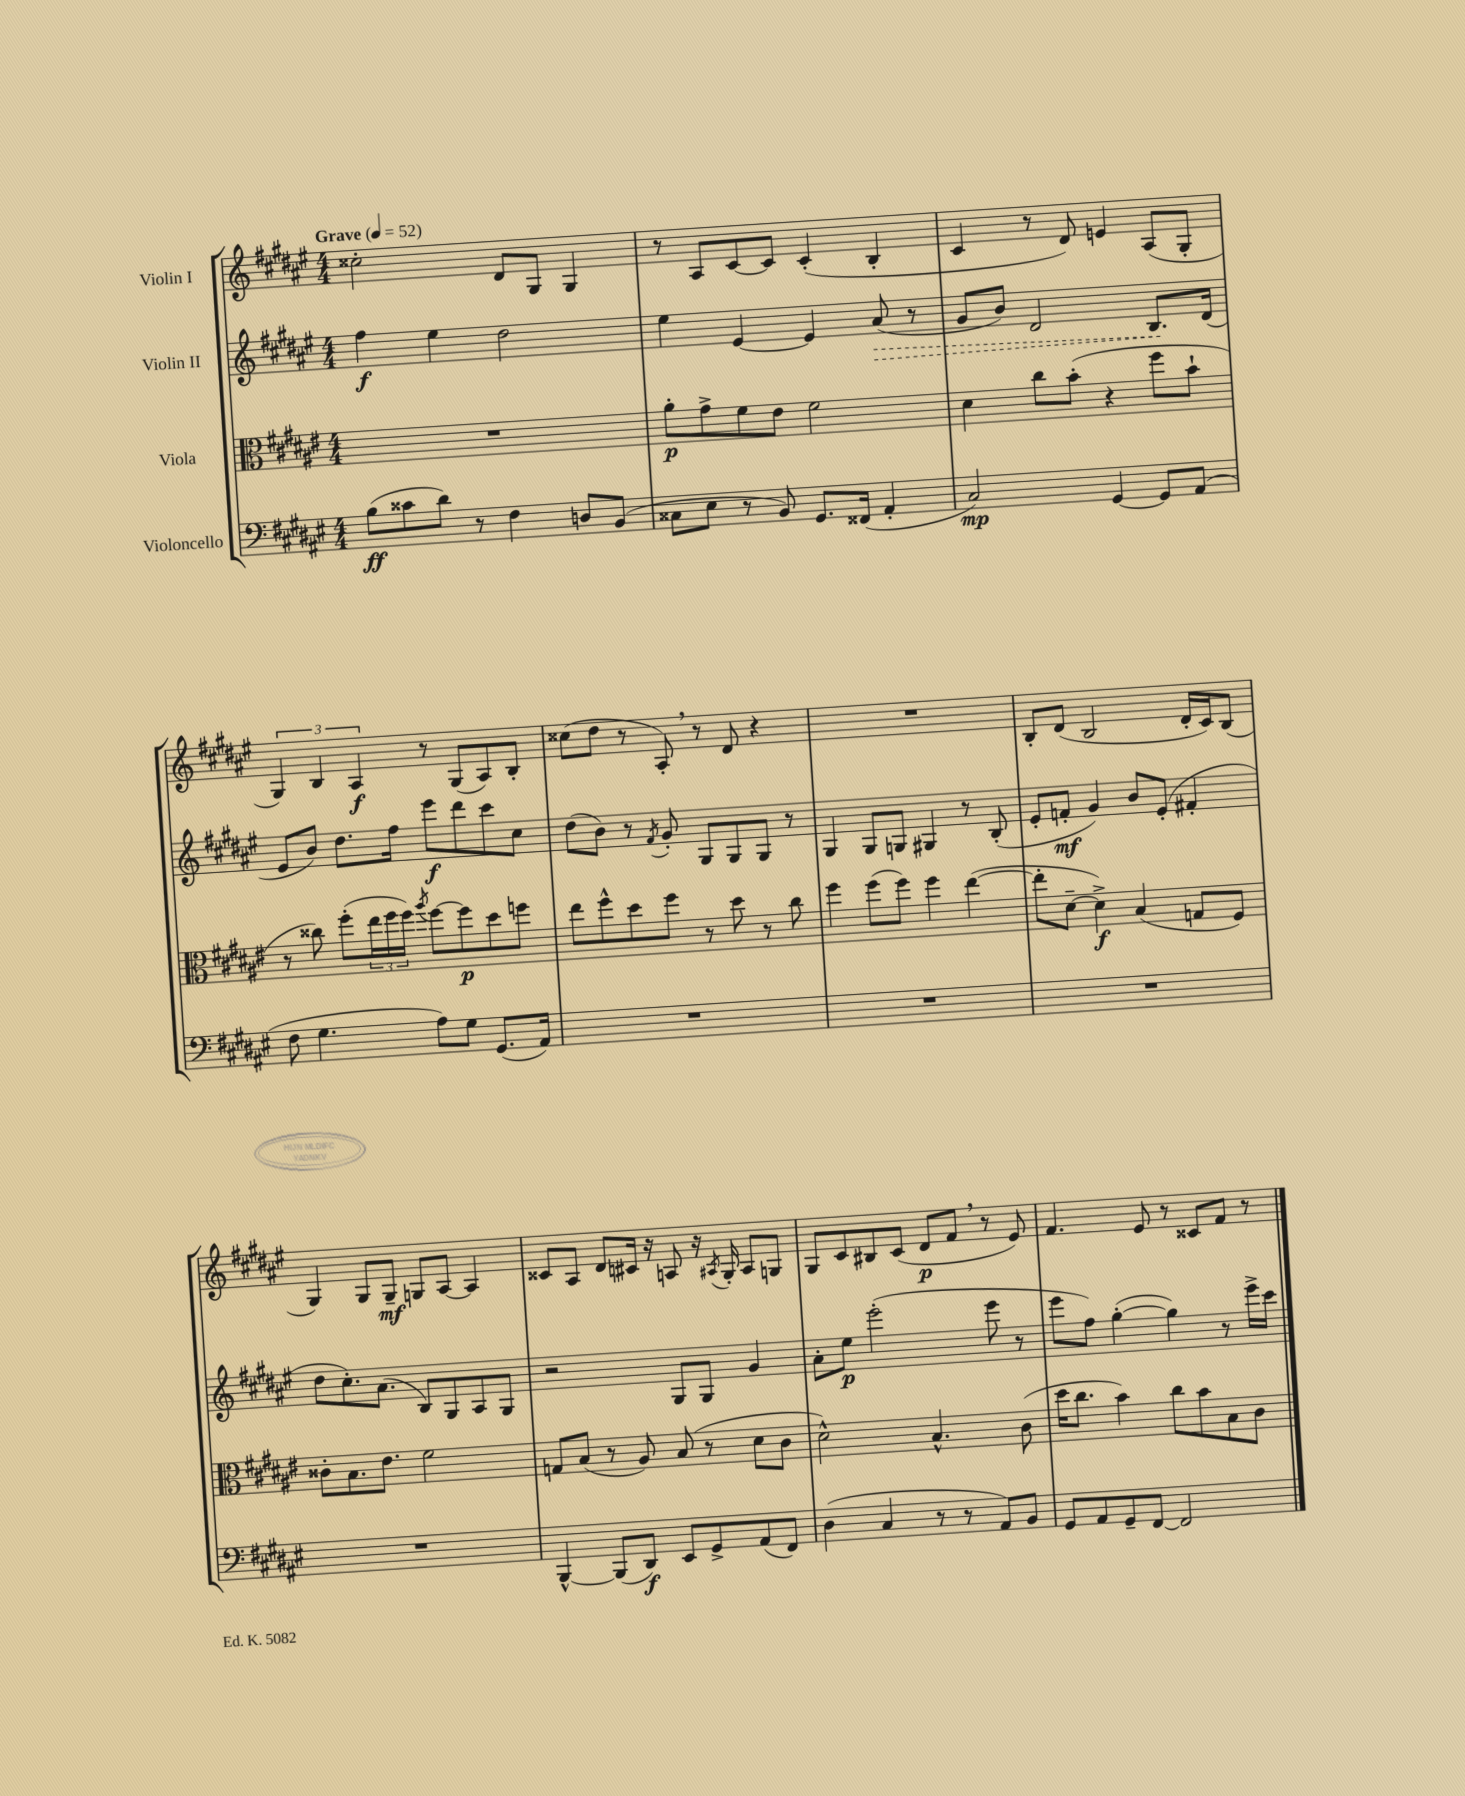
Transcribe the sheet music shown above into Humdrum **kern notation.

**kern	**kern	**kern	**kern
*staff4	*staff3	*staff2	*staff1
*clefF4	*clefC3	*clefG2	*clefG2
*k[f#c#g#d#a#e#]	*k[f#c#g#d#a#e#]	*k[f#c#g#d#a#e#]	*k[f#c#g#d#a#e#]
*M4/4	*M4/4	*M4/4	*M4/4
*MM52	*MM52	*MM52	*MM52
(8B	1r	4ff#	2cc##'
8c##	.	.	.
8d#)	.	4ee#	.
8r	.	.	.
4F#	.	2dd#	8d#
.	.	.	8G#
8D	.	.	4G#
(8BB	.	.	.
=	=	=	=
8C##	8a#'	4ee#	8r
8E#	8g#^	.	8A#
8r	8f#	[4e#	[8c#
8BB)	8e#	.	8c#]
8.GG#	2f#	4e#]	(4c#'
(16FF##	.	.	.
4AA#'	.	(8a#	4B'
.	.	8r	.
=	=	=	=
2C#)	4d#	8g#	4c#
.	.	8b)	.
.	8cc#	2d#	8r
.	(8b'	.	8d#)
[4GG#	4r	.	4e
8GG#]	8ff#	8.B	(8A#
(8AA#	8b`	.	8G#'
.	.	(16d#	.
=	=	=	=
8F#	8r	8e#	6G#)
4.G#	8cc##)	8b)	.
.	.	.	6B
.	(8ff#'	8.dd#	.
.	.	.	6A#
.	24ee#	.	.
.	24ff#	.	.
.	.	16ff#	.
.	24ff#)	.	.
.	8qaa#	.	.
8A#)	[8ff#	8eee#	8r
8G#	8ff#]	8ddd#	(8G#
(8.GG#	8dd#	8ccc#	8A#)
.	8ff	8cc#	8B'
16AA#)	.	.	.
=	=	=	=
1r	8ee#	(8dd#	(8cc##
.	8ff#^^	8b)	8dd#
.	8dd#	8r	8r
.	.	8qf#	.
.	8ff#	8g#'	8A#')
.	8r	8G#	8r
.	8dd#	8G#	8d#
.	8r	8G#	4r
.	8cc#	8r	.
=	=	=	=
1r	4ff#	4G#	1r
.	(8ff#	8G#	.
.	8ff#)	8G	.
.	4ff#	4G#	.
.	([4ee#	8r	.
.	.	(8B'	.
=	=	=	=
1r	8ee#']	8e#'	8B'
.	[8d#~	8f'	(8d#
.	4d#^])	4g#)	2B
.	(4B	8b	.
.	.	(8e#'	.
.	8G	4f#'	16d#'
.	.	.	16c#)
.	8F#)	.	(8B
=	=	=	=
1r	8c##'	8dd#	4G#)
.	8.B	8.cc#')	.
.	.	.	8G#
.	8.e#	(8.a#	.
.	.	.	8G#~
.	2f#	8B)	8G
.	.	8G#	[8A#
.	.	8A#	4A#]
.	.	8G#	.
=	=	=	=
[4BBB^^	8G	2r	8c##
.	(8B	.	8A#
(8BBB]	8r	.	8d#
8DD#)	8A#)	.	16c#
.	.	.	16r
8EE#	(8B	8G#	8A
8GG#^	8r	8G#	16r
.	.	.	8qA#
.	.	.	16G#'
(8AA#	8d#	4g#	8A#
8FF#)	8c#	.	8G
=	=	=	=
(4D#	2d#^^)	8a#'	8G#
.	.	8ee#	8c#
4C#	.	(2eee#'	8B#
.	.	.	(8c#
8r	4.B^^	.	8d#
8r	.	.	8f#
8AA#)	.	8eee#	8r
8BB	(8c#	8r	8e#)
=	=	=	=
8GG#	16dd#	8eee#	4.f#
.	8.cc#	.	.
8AA#	.	8ff#)	.
8GG#~	4b)	([4gg#'	.
[8FF#	.	.	8e#
2FF#]	8cc#	4gg#])	8r
.	8b	.	8c##
.	8B	8r	8f#
.	8c#	16eee#^	8r
.	.	16ccc#	.
==	==	==	==
*-	*-	*-	*-
